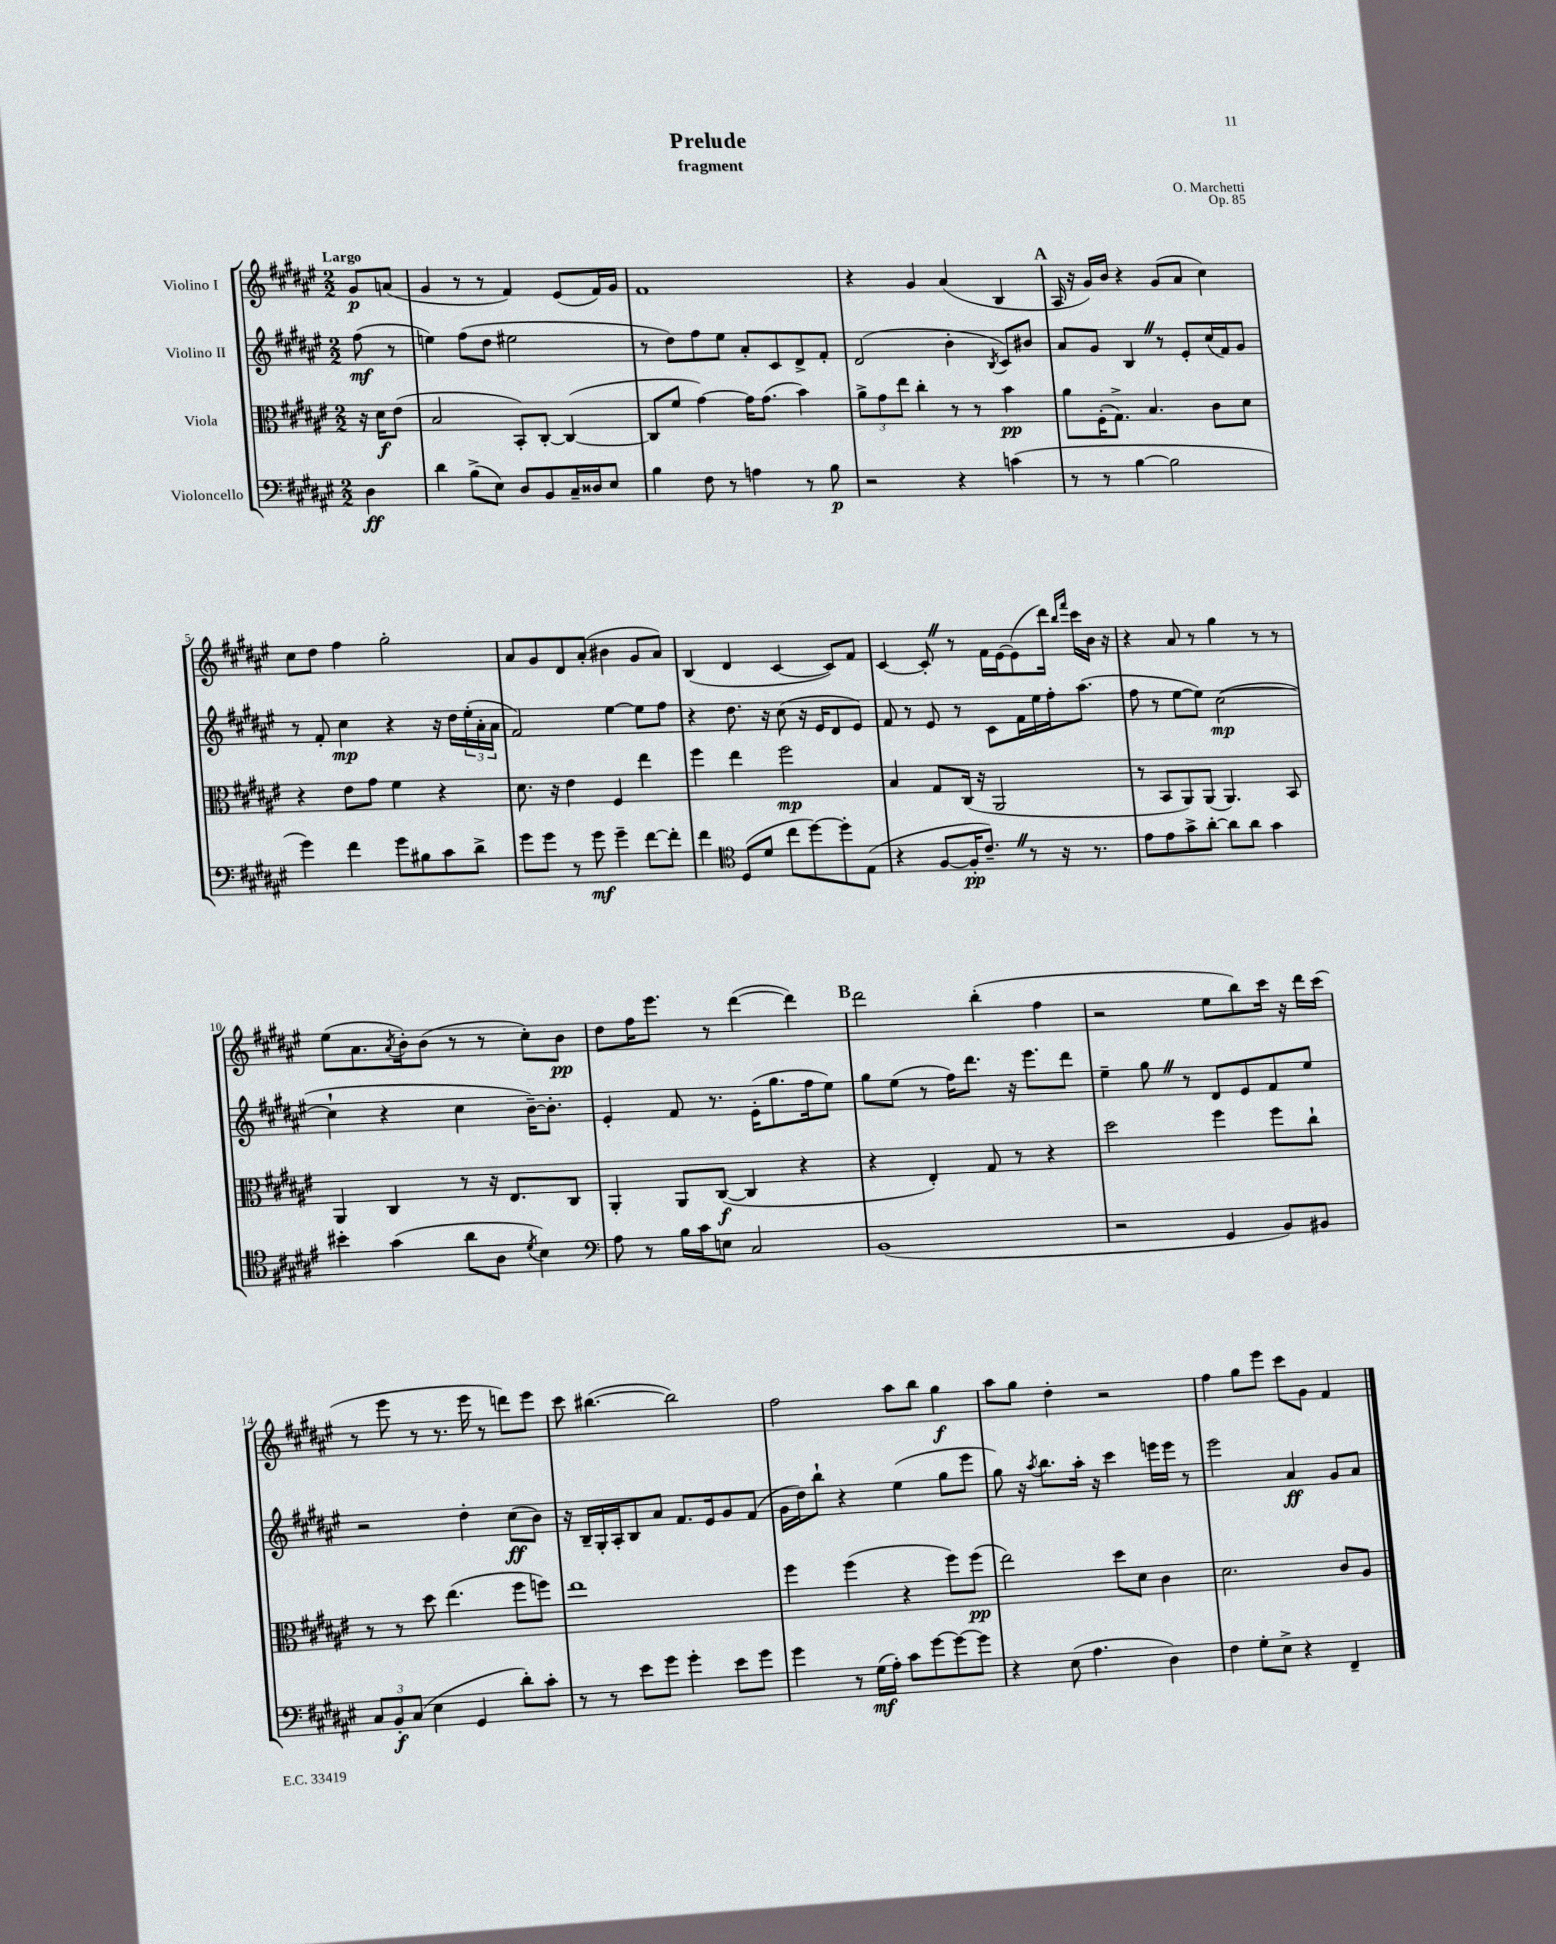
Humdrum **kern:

**kern	**kern	**kern	**kern
*staff4	*staff3	*staff2	*staff1
*clefF4	*clefC3	*clefG2	*clefG2
*k[f#c#g#d#a#e#]	*k[f#c#g#d#a#e#]	*k[f#c#g#d#a#e#]	*k[f#c#g#d#a#e#]
*M2/2	*M2/2	*M2/2	*M2/2
4D#	16r	(8ff#	8g#
.	16d#	.	.
.	(8e#	8r	(8a
=	=	=	=
4d#	2B	4ee)	4g#
(8B^	.	(8ff#	8r
8E#)	.	8dd#	8r
8D#	8BB')	2ee#	4f#)
8BB	[8C#'	.	.
16C#~	(4C#_	.	(8e#
16D##	.	.	.
8E#	.	.	16f#)
.	.	.	16g#
=	=	=	=
4B	8C#]	8r	1f#
.	8f#	8dd#)	.
8F#	[4g#)	8ff#	.
8r	.	8ee#	.
4A	16g#]	8a#'	.
.	(8.g#	.	.
.	.	8c#	.
8r	4b)	8d#^	.
8B	.	8f#'	.
=	=	=	=
2r	12a#^	(2d#	4r
.	12g#	.	.
.	12ee#	.	.
.	4cc#'	.	4g#
4r	8r	4b'	(4a#
.	8r	.	.
.	.	8qB	.
(4c	4b	8c#)	4B
.	.	8b#	.
=	=	=	=
8r	8a#	8a#	16A#
.	.	.	16r
8r	(16F#'	8g#	16g#)
.	8.G#^)	.	16b
[4B	.	4B	4r
.	4.B	.	.
2B]	.	8r	(8g#
.	.	8e#'	8a#
.	8c#	(16cc#	4cc#)
.	.	16f#)	.
.	8d#	8g#	.
=	=	=	=
4g#)	4r	8r	8cc#
.	.	8f#'	8dd#
4f#	8e#	4cc#	4ff#
.	8g#	.	.
8g#	4f#	4r	2gg#'
8B#	.	.	.
8c#	4r	16r	.
.	.	16dd#	.
8d#^	.	(24ee#'	.
.	.	24a#'	.
.	.	24a#	.
=	=	=	=
8g#	8.d#	2f#)	8a#
8g#	.	.	8g#
.	16r	.	.
8r	4e#	.	8d#
8g#	.	.	(8a#'
4g#~	4F#	[4ee#	4b#
[8f#	4ee#	8ee#]	8g#
8f#']	.	8ff#	8a#)
=	=	=	=
4f#	4ff#	4r	(4B
*clefC4	*	*	*
(8D#	4ee#	8.dd#	4d#
8d#	.	.	.
.	.	16r	.
8cc#	2ff#	(8cc#	[4c#
[8dd#)	.	16r	.
.	.	16e#	.
8dd#']	.	8d#	8c#])
(8E#	.	8e#)	8f#
=	=	=	=
4r	4B	8f#	[4c#
.	.	8r	.
[8F#	8G#	8e#	8c#']
16F#']	(16C#	8r	8r
8.c#~)	16r	.	.
.	2AA#	8c#	16f#
.	.	.	[16e#
8r	.	16f#	(8e#]
.	.	16ee#	.
16r	.	16ff#'	16ddd#)
.	.	.	16qqbb
.	.	.	16qqfff#
8.r	.	(8.aa#	16ccc#
.	.	.	16b
.	.	.	16r
=	=	=	=
8e#	8r	8ff#	4r
8e#	8BB	8r	.
8g#^	8AA#)	[8ee#	8a#
[8a#'	(8AA#	8ee#])	8r
8a#]	4.AA#)	([2cc#	4gg#
8a#	.	.	.
4g#	.	.	8r
.	8BB	.	8r
=	=	=	=
4b#'	4AA#	4cc#`]	(8ee#
.	.	.	8.a#
(4g#	4C#	4r	.
.	.	.	8qa#
.	.	.	16b')
.	.	.	(8b
8a#	8r	4cc#	8r
8A#	16r	.	8r
.	8.E#	.	.
8qd#	.	.	.
4B)	.	[16b~)	8cc#')
.	.	8.b']	.
.	8C#	.	8b
=	=	=	=
*clefF4	*	*	*
8A#	4AA#'	4e#'	8dd#
8r	.	.	16ff#
.	.	.	8.eee#
16B	8AA#	8f#	.
16c#	.	.	.
8E	([8C#	8.r	8r
2C#	4C#]	.	([4ddd#
.	.	(16e#'	.
.	.	8.gg#	.
.	4r	.	4ddd#])
.	.	16ff#	.
.	.	8ee#)	.
=	=	=	=
(1BB	4r	8gg#	2ddd#
.	.	(8ee#	.
.	4E#')	8r	.
.	.	16ff#)	.
.	.	8.ddd#	.
.	8G#	.	(4bb'
.	8r	16r	.
.	.	8.eee#	.
.	4r	.	4ff#
.	.	8ddd#	.
=	=	=	=
2r	2dd#	4ee#~	2r
.	.	8gg#	.
.	.	8r	.
4GG#	4ff#	8d#	8ee#
.	.	8e#	8bb)
8BB)	8ff#	8f#	16ccc#
.	.	.	16r
8BB#	8cc#`	8ee#	16ddd#
.	.	.	(16ccc#
=	=	=	=
12C#	8r	2r	8r
12BB'	.	.	.
.	8r	.	8eee#
(12C#	.	.	.
4E#	8dd#	.	8r
.	(4.ee#	.	8.r
4GG#	.	4dd#'	.
.	.	.	16eee#
.	.	.	8r
8d#')	8ff#	(8cc#	8ddd)
8c#'	8ff)	8b)	8eee#
=	=	=	=
8r	1ee#	16r	8ccc#
.	.	16B~	.
8r	.	16G#'	([4.bb#
.	.	16A#'	.
8e#	.	8B	.
8g#	.	8a#	.
4g#'	.	8.f#	2bb#])
.	.	16e#	.
8e#	.	8g#	.
8g#	.	(8f#	.
=	=	=	=
4g#	4ff#	16g#	2ff#
.	.	16dd#)	.
.	.	8bb`	.
8r	(4ff#	4r	.
(16G#	.	.	.
16A#')	.	.	.
8c#	4r	(4ee#	8aa#
[8g#	.	.	8bb
8g#_	8ff#)	8gg#	4gg#
8g#]	(8ff#	8eee#	.
=	=	=	=
4r	2ee#)	8gg#)	8aa#
.	.	16r	8gg#
.	.	8qaa#	.
.	.	8.bb	.
(8E#	.	.	4dd#'
4.A#	.	16aa#'	.
.	.	16r	.
.	8dd#	4ccc#	2r
.	8d#	.	.
4D#)	4c#	16eee	.
.	.	16eee	.
.	.	8r	.
=	=	=	=
4F#	2.d#	2eee#	4ff#
8G#'	.	.	8gg#
8E#^	.	.	8eee#
4r	.	4a#	8ccc#
.	.	.	8g#
4FF#~	8c#	8g#	4f#
.	8A#	8a#	.
==	==	==	==
*-	*-	*-	*-
